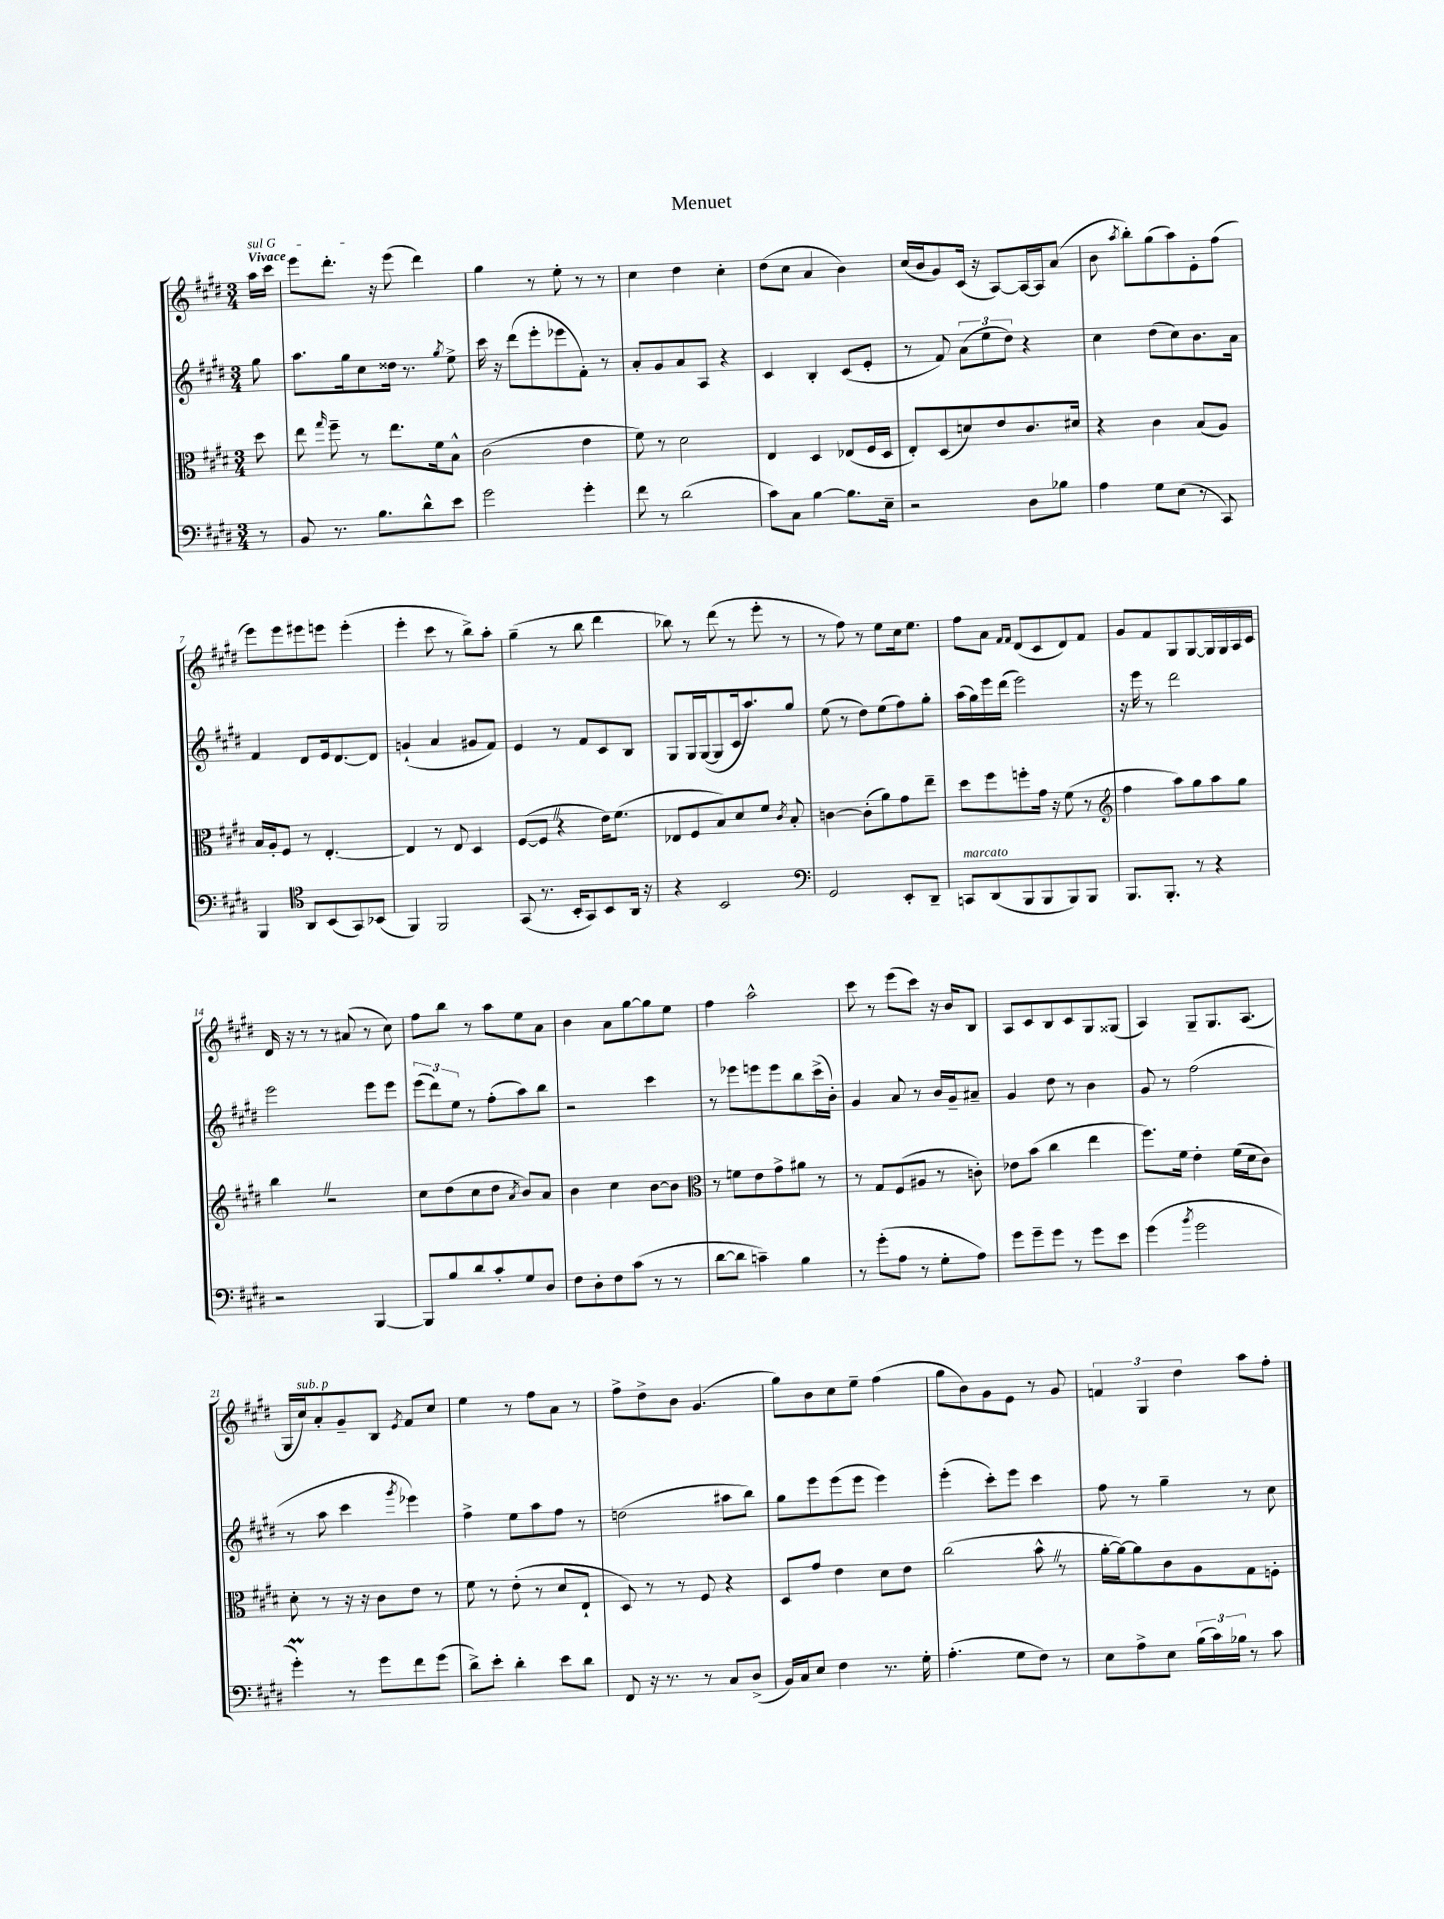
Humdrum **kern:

**kern	**kern	**kern	**kern
*staff4	*staff3	*staff2	*staff1
*clefF4	*clefC3	*clefG2	*clefG2
*k[f#c#g#d#]	*k[f#c#g#d#]	*k[f#c#g#d#]	*k[f#c#g#d#]
*M3/4	*M3/4	*M3/4	*M3/4
8r	8dd#\	8gg#\	16aa\LL
.	.	.	16ccc#\JJ
=	=	=	=
8BB/	8ee\	8.aa\L	8eee\L
.	16qqgg#/	.	.
8.r	8ff#~\	.	8.ddd#'\J
.	.	16gg#\k	.
.	8r	8cc#\	.
8.B\L	.	.	16r
.	8.ee\L	16dd##\Jk	(8eee\
.	.	8.r	.
8d#^^\	.	.	4ddd#\)
.	16f#\k	.	.
.	.	8qgg#/	.
8e\J	8B^^\J	8ee^\	.
=	=	=	=
2g#\	(2c#\	16ccc#\	4gg#\
.	.	16r	.
.	.	(8ddd#\L	.
.	.	8eee'\	8r
.	.	8eee-\	8ee'\
4g#'\	4e\	8f#'\J)	8r
.	.	8r	8r
=	=	=	=
8f#\	8f#\)	8a'/L	4cc#\
8r	8r	8g#/	.
(2d#\	2d#\	8a/	4dd#\
.	.	8A/J	.
.	.	4r	4cc#'\
=	=	=	=
8c#\L)	4E/	4c#/	(8dd#\L
8C#\J	.	.	8cc#\J
[4B\	4D#/	4B'/	4a/
8.B\]L	(8E-/L	(8c#/L	4b\)
.	16F#/L	8e'/J	.
16E~\Jk	16D#/JJ	.	.
=	=	=	=
2r	8E'/L)	8r	(16cc#/LL
.	.	.	16b/J
.	(8D#/	8f#/)	8g#/)
.	8d/)	(12a\L	(16c#/Jk
.	.	.	16r
.	.	12ee\	.
.	8e/	.	[8A/L)
.	.	12dd#\J)	.
8D#\L	8.c#/	4r	16A/_L
.	.	.	16A/]J
8B-\J	.	.	(8a/J
.	16d#/Jk	.	.
=	=	=	=
4A\	4r	4cc#\	8b\
.	.	.	8qaa/
.	.	.	8bb'\L)
8G#\L	4c#\	(8dd#\L	(8gg#\
(8E\J	.	8cc#\)	8aa\)
8r	(8B/L	8.b\	8e'\
8CC#/)	8A/J)	.	(8ff#\J
.	.	16a\Jk	.
=	=	=	=
4BBB/	16B/LL	4f#/	8eee\L)
.	16A'/J	.	.
.	8F#/J	.	8eee\
*clefC4	*	*	*
8AA/L	8r	8d#/L	8eee#\
(8BB/	[4.E'/	16e/k	8eee\J
.	.	[8.d#/	.
8GG#/)	.	.	(4eee'\
(8BB-/J	.	8d#/]J	.
=	=	=	=
4FF#/)	4E/]	(4g`/	4eee'\
2FF#/	8r	4a/	8ccc#\
.	8E/	.	8r
.	4D#/	8g#/L	8bb^\L)
.	.	8f#/J)	8aa'\J
=	=	=	=
(8GG#/	([8F#/L	4e/	(4gg#~\
8.r	8F#/]J	.	.
.	4r	8r	8r
16BB'/LK	.	.	.
8GG#/)	.	8f#/L	8bb\
8BB/	16e\LK)	8c#/	4ddd#\
.	(8.f#\J	.	.
16AA/Jk	.	8B/J	.
16r	.	.	.
=	=	=	=
4r	8E-/L	8G#/L	8bb-\)
.	8F#/	16G#/L	8r
.	.	([16G#/J	.
2BB/	8B/)	8G#/]	(8ddd#\
.	8d#/	16c#/k	8r
.	.	8.aa/)	.
.	8f#/J	.	8eee'\
.	8qc#/	.	.
.	8B'/	8gg#/J	8r
=	=	=	=
*clefF4	*	*	*
2GG#/	[4c\	(8ee\	8r
.	.	8r	8ff#\)
.	(8c'\]L	8dd#\L)	8r
.	8a\)	(8ee\	8ee\L
8EE'/L	8g#\	8ff#\)	16cc#\k
.	.	.	8.ee\J
8DD#~/J	8ee~\J	8gg#'\J	.
=	=	=	=
8CC/L	8dd#\L	(16aa\LL	8ff#\L
.	.	16gg#\)	.
(8DD#/	8ff#\	16eee\	8a\J
.	.	(16ddd#\JJ	.
.	.	.	16qqf#/LL
.	.	.	16qqf#/JJ
8BBB/	8ff'\	2eee\)	(8d#/L
8BBB/	16g#\Jk	.	8c#/
.	16r	.	.
8BBB/)	(8f#\	.	8d#/)
8BBB/J	8r	.	8f#/J
=	=	=	=
*	*clefG2	*	*
8.BBB/L	4ff#\	16r	8g#/L
.	.	16eee\	.
.	.	8r	8f#/
8.BBB'/J	.	.	.
.	8aa\L)	2ddd#\	8G#/
8r	8gg#\	.	[8G#/
4r	8aa\	.	16G#/]L
.	.	.	16G#/
.	8gg#\J	.	16A/
.	.	.	16c#/JJ
=	=	=	=
2r	4bb\	2eee\	16d#/
.	.	.	16r
.	.	.	8r
.	2r	.	8r
.	.	.	(8a#/
[4BBB/	.	8eee\L	8r
.	.	8eee\J	8cc#\)
=	=	=	=
8BBB/]L	8cc#\L	(12eee\L	8ff#\L
.	.	12ddd#\)	.
8B/	(8dd#\	.	8bb\J
.	.	12ee\J	.
8d#/	8cc#\	8r	8r
8c#'/	8dd#\J	(8ff#'\L	8aa\L
.	8qa/	.	.
8G#/	8b/L)	8aa\)	8ee\
8D#/J	8a/J	8bb\J	8a\J
=	=	=	=
8F#\L	4b\	2r	4b\
8D#'\	.	.	.
8F#\	4cc#\	.	8a\L
(8c#\J	.	.	[8gg#\
8r	[8b\L	4ccc#\	8gg#\]
8r	8b\]J	.	8ee\J
=	=	=	=
*	*clefC3	*	*
[8d#\L	8r	8r	4ff#\
8d#\]J	8f\L	8eee-\L	.
4c~\)	8e\	8eee\	2aa^^\
.	8g#^\	8eee\	.
4B\	8a#\J	8bb\	.
.	8r	(16ccc#^\L	.
.	.	16b'\JJ)	.
=	=	=	=
8r	8r	4g#/	8ccc#\
(8g#'\L	8G#/L	.	8r
8A\J	(8F#/	8a/	(8eee\L
8r	8A#/J	8r	8ccc#\J)
8G#'\L	8r	16b/LL	16r
.	.	16g#~/J	16b/LK
8A\J)	8c'\)	8a#~/J	8B/J
=	=	=	=
8g#\L	8e-\L	4g#/	8A/L
8g#~\	(8b\J	.	8c#/
8g#\J	4cc#\	8dd#\	8B/
8r	.	8r	8c#/
8g#\L	4ee\	4b\	8G#/
8e\J	.	.	(8G##/J
=	=	=	=
(4g#\	8.ff#\L)	8g#/	4A/)
.	.	8r	.
.	16f#\Jk	.	.
8qb/	.	.	.
2g#\	4e'\	(2ff#\	8G#~/L
.	.	.	8.G#/
.	(16f#\LL	.	.
.	16d#\J	.	(8.A/J
.	8c#\J)	.	.
=	=	=	=
4g#'\)	8d#'\	8r	16G#/LL
.	.	.	16cc#/J)
.	8r	8aa\	8a'/
8r	16r	4ccc#\	8g#~/
.	16r	.	.
8g#\L	8c#\L	.	8B/J
.	.	8qggg#/	8qe/
8f#\	8e\J	4eee-\)	8f#/L
(8g#\J	8r	.	8cc#/J
=	=	=	=
8d#^\L)	8f#\	4ff#^\	4ee\
8e'\J	8r	.	.
4d#'\	(8e'\	8ee\L	8r
.	8r	8aa\	8ff#\L
8e\L	8d#/L	8ff#\J	8a\J
8d#\J	8E`/J	8r	8r
=	=	=	=
8FF#/	8D#/)	(2dd\	8ff#^\L
16r	8r	.	8dd#^\
8.r	.	.	.
.	8r	.	8b\J
8r	8F#/	.	(4.g#/
8C#/L	4r	8aa#\L	.
(8D#^/J	.	8bb\J)	.
=	=	=	=
16BB/LL)	8D#/L	8gg#\L	8gg#\L)
16C#/J	.	.	.
8E/J	8g#/J	8eee\	8b\
4F#\	4e\	(8eee\	8cc#\
.	.	8eee\J	8ee~\J
8.r	8d#\L	4eee\)	(4ff#\
.	8e\J	.	.
16G#'\	.	.	.
=	=	=	=
(4.A'\	(2cc#\	(4eee'\	8gg#\L
.	.	.	8b\)
.	.	8ccc#'\L)	8g#\
8G#\L	.	8eee\J	8e\J
8F#\J)	8b^^\	4ccc#\	8r
8r	8r	.	8g#/
=	=	=	=
8E\L	[16a'\LL	8ff#\	6f/
.	16a\_J)	.	.
8A^\	8a\]	8r	.
.	.	.	6G#/
8E\J	8c#\	4gg#~\	.
.	.	.	6dd#\
(24B\LL	8A\	.	.
24c#\)	.	.	.
24B-\JJ	.	.	.
8r	8G#\	8r	8aa\L
8c#\	8F'\J	8cc#\	8ff#'\J
==	==	==	==
*-	*-	*-	*-
